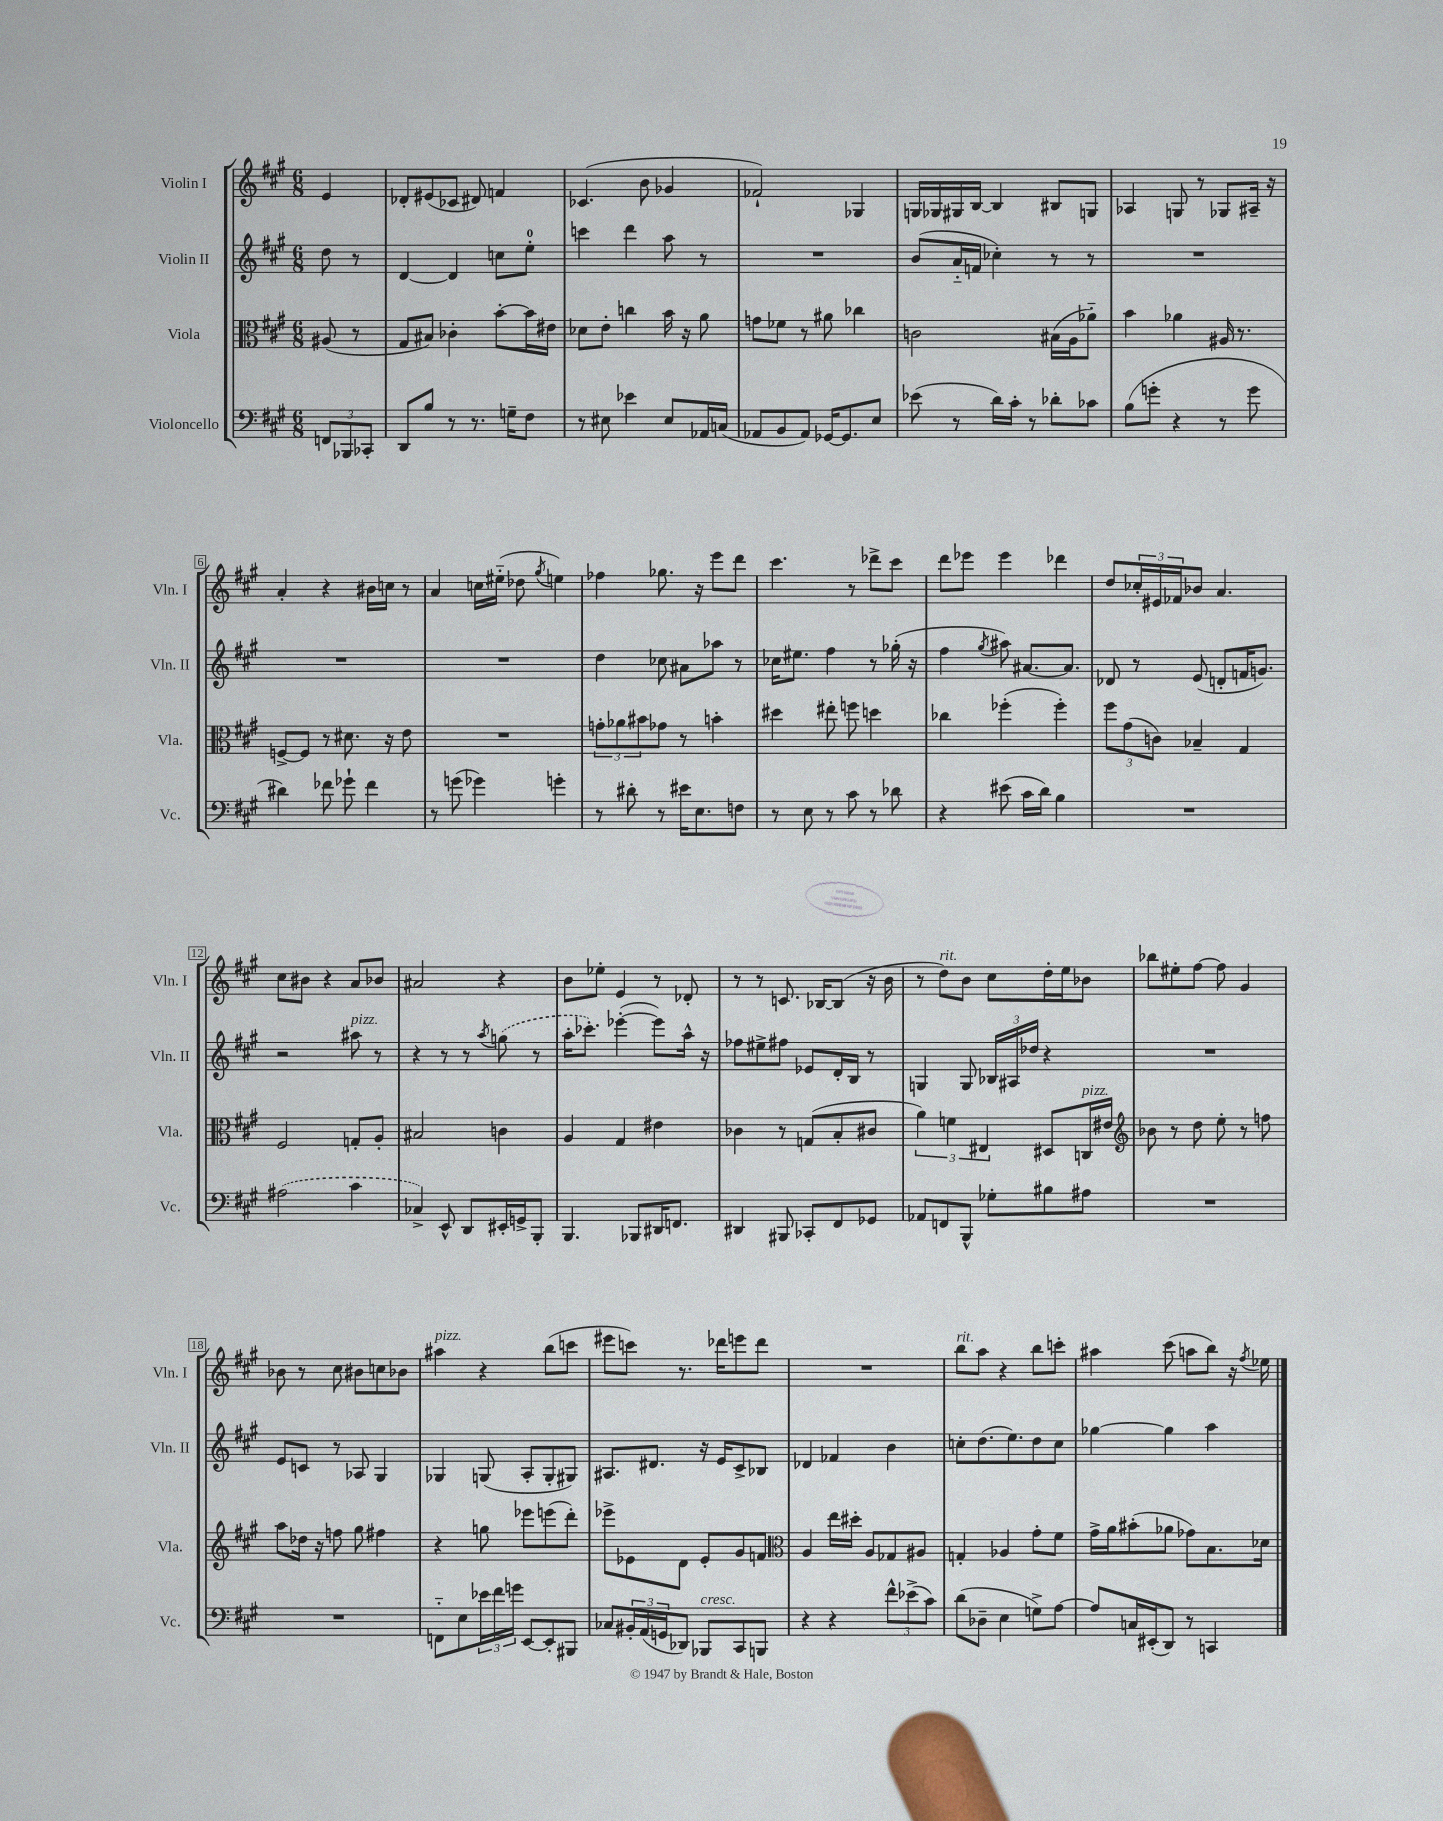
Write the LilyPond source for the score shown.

<<
\new StaffGroup <<
\new Staff = "s0" \with { instrumentName = "Violin I" shortInstrumentName = "Vln. I" } {
    \clef treble \key a \major \numericTimeSignature \time 6/8 \partial 4
    e'4 |
    des'8-. eis'8( ces'8 dis'8) f'4 |
    ces'4.( b'8 ges'4 |
    fes'2-!) ges4 |
    g16 ges16 gis16 b16~ b4 bis8 g8 |
    aes4 g8 r8 ges8 ais16-- r16 |
    a'4-. r4 bis'16 c''16 r8 |
    a'4 c''16 eis''16-_( des''8 \acciaccatura { gis''8 } e''4) |
    fes''4 ges''8. r16 e'''8 d'''8 |
    cis'''4. r8 des'''8-> cis'''8 |
    d'''8 ees'''8 ees'''4 des'''4 |
    d''8 \tuplet 3/2 { ces''16-. eis'16 fes'16 } bes'8 a'4. |
    cis''8 bis'8 r4 a'8 bes'8 |
    ais'2 r4 |
    b'8 ees''8-. e'4 r8 des'8-. |
    r8 r8 c'8. bes16~ bes8( r16 b'16 |
    r8 d''8^\markup { \italic "rit." }) b'8 cis''8 d''16-. e''16 bes'8 |
    bes''8 eis''8-. fis''8~ fis''8 gis'4 |
    bes'8 r8 cis''8 bis'8 c''8 bes'8 |
    ais''4^\markup { \italic "pizz." } r4 b''8( c'''8 |
    eis'''8 c'''8) r8. des'''16 e'''8 des'''8 |
    R2. |
    b''8^\markup { \italic "rit." } a''8 r4 b''8 c'''8-. |
    ais''4 cis'''8( a''8 b''8) r16 \acciaccatura { fis''8 } ees''16 \bar "|." |
}
\new Staff = "s1" \with { instrumentName = "Violin II" shortInstrumentName = "Vln. II" } {
    \clef treble \key a \major \numericTimeSignature \time 6/8 \partial 4
    d''8 r8 |
    d'4~ d'4 c''8 e''8-0-. |
    c'''4 d'''4 a''8 r8 |
    R2. |
    b'8( a'16-_ f'16 ces''4-.) r8 r8 |
    R2. |
    R2. |
    R2. |
    d''4 ces''8 ais'8 aes''8 r8 |
    ces''16 eis''8. fis''4 r8 ges''16-.( r16 |
    fis''4 \acciaccatura { gis''8 } ais''8) ais'8.~ ais'8. |
    des'8 r8 e'8( d'8-. f'16 g'8.) |
    r2 ais''8^\markup { \italic "pizz." } r8 |
    r4 r8 r8 \acciaccatura { a''8 } \once \slurDashed g''8( r8 |
    a''16-. ces'''8.-.) ees'''4~-.( ees'''8) a''16-^ r16 |
    fes''8 eis''8-> fis''8 ees'8 d'16-. b16 r8 |
    g4 g8 \tuplet 3/2 { bes16 ais16 des''16 } r4 |
    R2. |
    e'8 c'8 r8 aes8 gis4 |
    ges4 g8( a8-. g8-. gis8) |
    ais8. dis'8. r16 e'16 cis'8-> bes8 |
    des'4 fes'4 b'4 |
    c''8-. d''8.( e''8.) d''8 c''8 |
    ges''4~ ges''4 a''4 \bar "|." |
}
\new Staff = "s2" \with { instrumentName = "Viola" shortInstrumentName = "Vla." } {
    \clef alto \key a \major \numericTimeSignature \time 6/8 \partial 4
    ais8( r8 |
    gis8 bis8) ces'4-. b'8~-. b'16 eis'16 |
    des'8 e'8-. c''4 b'16 r16 a'8 |
    g'8 fes'8 r8 ais'8 ces''4 |
    c'2 bis16( a16 aes'8-_) |
    b'4 aes'4 ais16 r8. |
    f8~-> f8 r8 dis'8. r16 e'8 |
    R2. |
    \tuplet 3/2 { g'8-. aes'8 bis'8 } ges'8 r8 b'4-. |
    dis''4 eis''8-. f''8 d''4 |
    ces''4 fes''4-.( fes''4-.) |
    \tuplet 3/2 { fis''8 gis'8( c'8) } bes4-- gis4 |
    fis2 g8-. a8-. |
    bis2 c'4 |
    a4 gis4 eis'4 |
    ces'4 r8 g8( b8-. cis'8 |
    \tuplet 3/2 { a'4) f'4 eis4 } dis8 c16^\markup { \italic "pizz." } eis'16 |
    \clef treble bes'8 r8 d''8 e''8-. r8 f''8 |
    a''8 des''16 r16 f''8 gis''8 fis''4 |
    r4 g''8 ees'''8 e'''8( d'''8-.) |
    ees'''8-> ees'8 d'8 ees'8-. gis'8 f'8 |
    \clef alto a4 e''16 dis''16-. a8 ges8 ais8 |
    g4-. aes4 gis'8-. fis'8 |
    gis'16-> a'16 bis'8-.( aes'8 ges'8) b8. des'16 \bar "|." |
}
\new Staff = "s3" \with { instrumentName = "Violoncello" shortInstrumentName = "Vc." } {
    \clef bass \key a \major \numericTimeSignature \time 6/8 \partial 4
    \tuplet 3/2 { f,8 bes,,8 ces,8-. } |
    d,8 b8 r8 r8. g16-- fis8 |
    r8 eis8 ees'4 eis8 aes,16 c16( |
    aes,8 b,8 aes,8) ges,16~ ges,8. e8 |
    ees'8( r8 d'16) cis'16-. r8 des'8-. ces'8 |
    b8( g'8-. r4 r8 g'8 |
    dis'4) fes'8 ges'8-! fes'4 |
    r8 g'8( ges'4) g'4-. |
    r8 dis'8-. r8 eis'16 e8. f8 |
    r8 e8 r8 cis'8 r8 des'8 |
    r4 eis'8( cis'16 d'16) b4 |
    R2. |
    \once \slurDashed ais2( cis'4 |
    ces4->) e,8-^ d,8 eis,16-. g,16-> b,,8-. |
    b,,4. bes,,8 dis,16 f,8. |
    dis,4 bis,,8 ces,8-. fis,8 ges,8 |
    aes,8 f,8 b,,8-^ ges8-. bis8 ais8 |
    R2. |
    R2. |
    f,8-_ e8 \tuplet 3/2 { ees'16 fis'16 g'16 } e,8~ e,8-. bis,,8 |
    ces8 \tuplet 3/2 { bis,16-. a,16( g,16 } des,8) bes,,8^\markup { \italic "cresc." } cis,8 b,,8 |
    r4 r4 \tuplet 3/2 { fis'8-^ ees'8->( cis'8) } |
    d'8( des8-- e4 g8->) a8~ |
    a8 c16 eis,16-.( d,8) r8 c,4 \bar "|." |
}
>>
>>
\layout { \context { \Score \override BarNumber.stencil = #(make-stencil-boxer 0.1 0.3 ly:text-interface::print) } }
